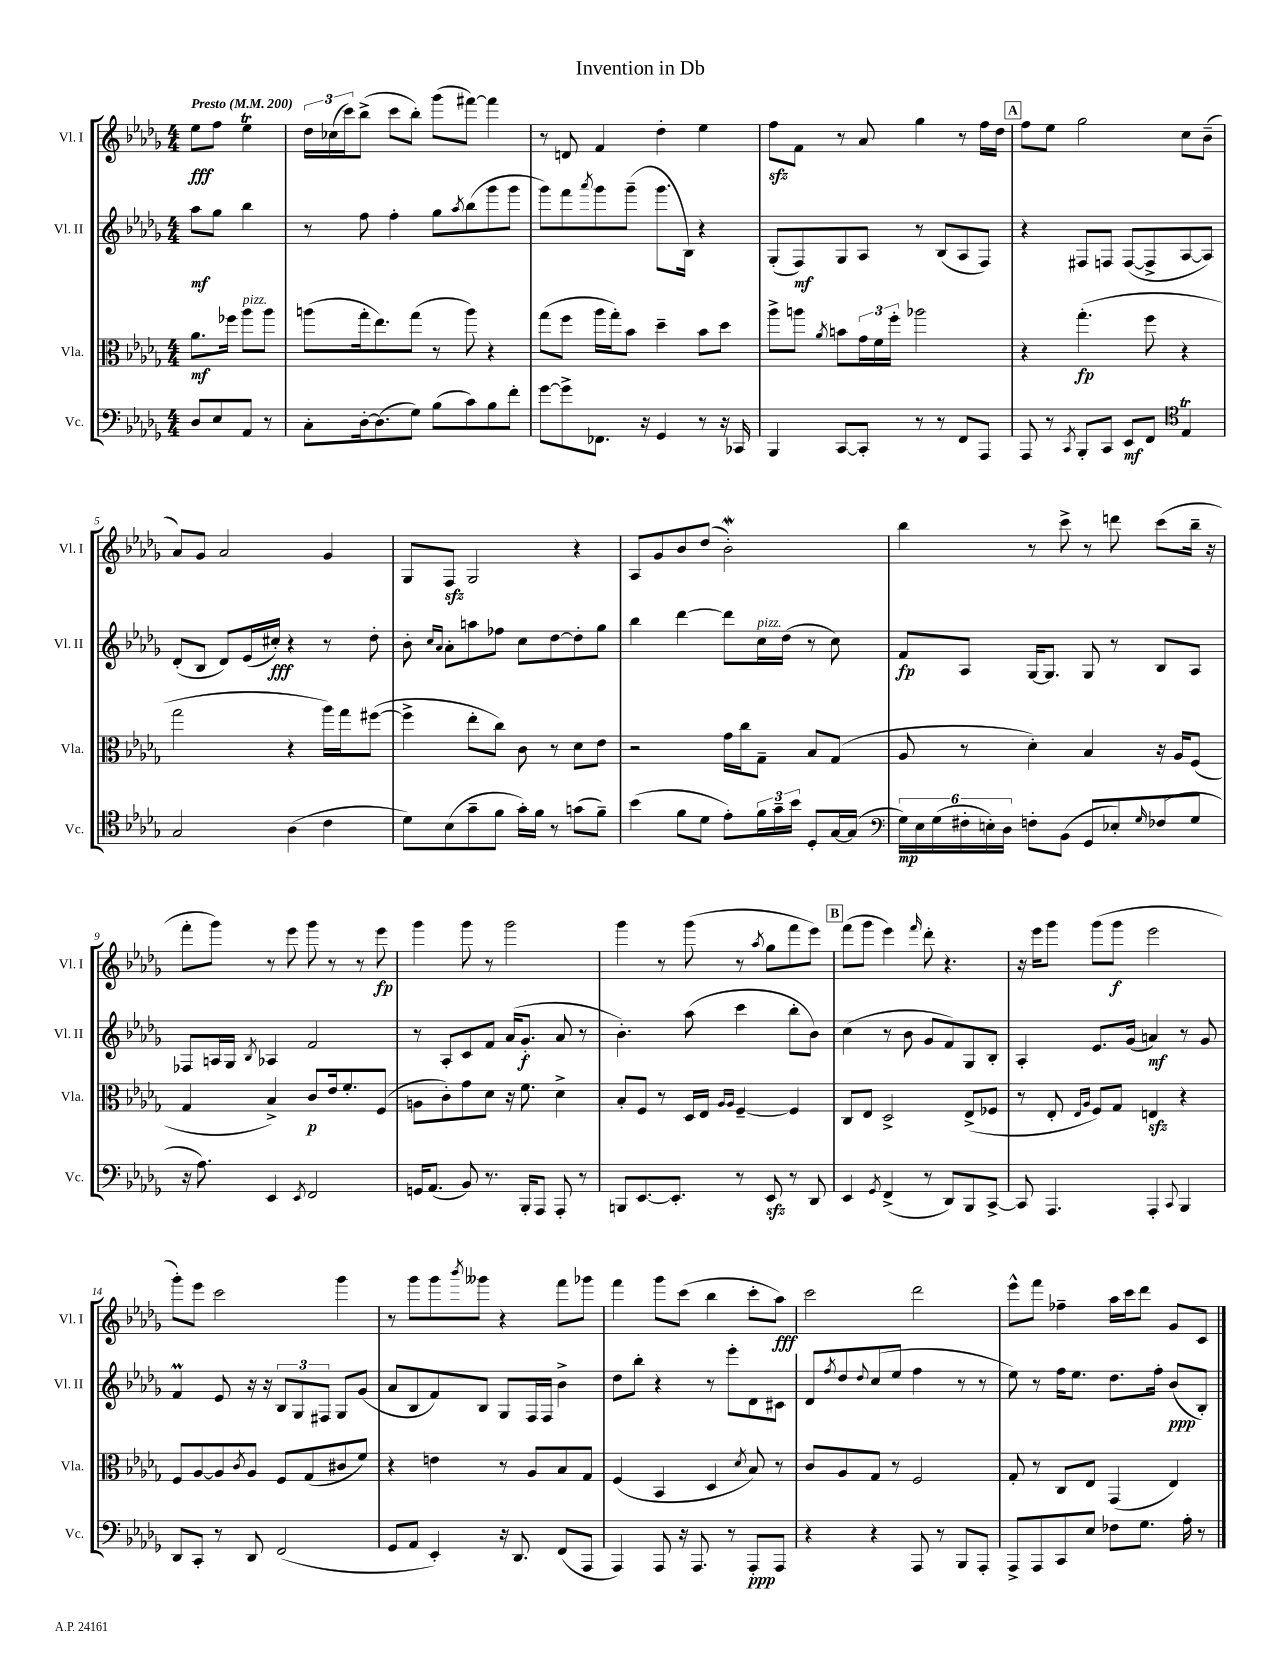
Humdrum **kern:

**kern	**kern	**kern	**kern
*staff4	*staff3	*staff2	*staff1
*clefF4	*clefC3	*clefG2	*clefG2
*k[b-e-a-d-g-]	*k[b-e-a-d-g-]	*k[b-e-a-d-g-]	*k[b-e-a-d-g-]
*M4/4	*M4/4	*M4/4	*M4/4
*MM200	*MM200	*MM200	*MM200
8D-/L	8.a-\L	8aa-\L	8ee-\L
8E-/	.	8gg-\J	8ff\J
.	16ff-\Jk	.	.
8AA-/J	8aa-\L	4bb-\	4ee-\
8r	8aa-\J	.	.
=	=	=	=
8C'\L	(8aa\L	8r	24dd-\LL
.	.	.	(24cc-\
.	.	.	24ccc\J)
[16D-'\k	16gg-'\k	8ff\	(8bb-^\J
(8.D-\]	8.ee-\)	.	.
.	.	4ff'\	8ccc\L
8G-\J)	(8gg-\J	.	8bb-'\J)
(8B-\L	8r	8gg-\L	(8ggg-\L
.	.	8qaa-/	.
8c\)	8aa\)	(8bb-\	[8fff#\J)
8B-\	4r	8ggg-\	4fff#\]
8f'\J	.	8ggg-\J	.
=	=	=	=
[8g-\L	(8gg-\L	8ggg-\L)	8r
8g-^\]	8ff\J	8fff\	8d/
.	.	8qaaa-/	.
8.FF-\J	16aa-\LL	8ggg-\	4f/
.	16gg-'\J)	.	.
.	8b-\J	(8ggg-~\J	.
16r	.	.	.
4GG-/	4dd-~\	8.ggg-\L	4dd-'\
.	.	16B-\Jk)	.
8r	8b-\L	4r	4ee-\
16r	8dd-\J	.	.
16CC-/	.	.	.
=	=	=	=
4BBB-/	8aa-^\L	(8G-'/L	8ff\L
.	8aa\J	8F/)	8f\J
.	8qa-/	.	.
[8CC/L	8b\L	8G-/	8r
8CC'/]J	24g-\L	8A-/J	8a-/
.	24f\	.	.
.	24ff'\JJ	.	.
8r	2aa-\	8r	4gg-\
8r	.	(8B-/L	.
8FF/L	.	8A-/	8r
8AAA-/J	.	8F/J)	16ff\LL
.	.	.	16dd-\JJ
=	=	=	=
8AAA-/	4r	4r	8ff\L
8r	.	.	8ee-\J
8qCC/	.	.	.
8BBB-'/L	(4.gg-'\	8F#/L	2gg-\
8CC/J	.	8F/J	.
8EE-/L	.	([8F/L	.
8FF/J	8ff\	8F^/]	.
*clefC4	*	*	*
4E-/	4r	[8A-/	8cc\L
.	.	8A-/]J)	(8b-~\J
=	=	=	=
2G-/	2gg-\	(8d-'/L	8a-/L)
.	.	8B-/J	8g-/J
.	.	8d-/L)	2a-/
.	.	(16e-/L	.
.	.	16cc#'/JJ)	.
(4A-\	4r	4r	.
4c\	16aa-\LL)	8r	4g-/
.	16gg-\J	.	.
.	([8ff#\J	8dd-'\	.
=	=	=	=
8d-\L)	4ff#^\]	8b-'\	8G-/L
.	.	16qqcc/LL	.
.	.	16qqa-/JJ	.
(8B-\	.	8a-'\L	8F/J
8g-~\	8ee-'\L	8aa\	2G-/
8f\J	8cc\J)	8ff-\J	.
16g-'\LL)	8c\	8cc\L	.
16f\JJ	.	.	.
8r	8r	[8dd-\	.
(8g\L	8d-\L	8dd-'\]	4r
8f~\J)	8e-\J	8gg-\J	.
=	=	=	=
(4b-\	2r	4bb-\	8A-/L
.	.	.	8g-/
8f\L	.	[4ddd-\	8b-/
8d-\J	.	.	(8dd-/J
8e-'\L)	16g-\LL	8ddd-\]L	2b-'\)
.	16cc\J	.	.
24f\L	8G-~\J	16cc\L	.
24g-~\	.	.	.
.	.	(16dd-\JJ	.
24b-\JJ	.	.	.
8D-'/L	8B-/L	8r	.
[16G-/L	(8G-/J	8cc\)	.
(16G-/]JJ	.	.	.
=	=	=	=
*clefF4	*	*	*
24G-\LL)	8A-/	8f/L	4bb-\
24E-\	.	.	.
(24G-\	.	.	.
24F#'\	8r	8A-/J	.
24E'\)	.	.	.
24D-\JJ	.	.	.
8F'\L	4d-'\)	[16G-/LK	8r
.	.	8.G-/]J	.
(8BB-\J	.	.	8ccc^\
8GG-/L	4B-/	8G-/	8r
8E-'/)	.	8r	8ddd\
16qqG-/	.	.	.
(8F-/	16r	8B-/L	(8ccc\L
.	16A-/LK	.	.
8G-/J	(8F/J	8A-/J	16bb-~\Jk
.	.	.	16r
=	=	=	=
16r	4G-/	8F-/L	8fff'\L
8.A-\)	.	.	.
.	.	16A/L	8ggg-\J)
.	.	16G-/JJ	.
.	.	8qB-/	.
4EE-/	4B-^/)	4A-/	8r
.	.	.	8eee-\
8qEE-/	.	.	.
2FF/	8c/L	2f/	8ggg-\
.	16e-/k	.	8r
.	8.f'/	.	.
.	.	.	8r
.	(8F/J	.	8eee-\
=	=	=	=
16GG/LK	8A\L	8r	4ggg-\
(8.AA-/J	.	.	.
.	8c'\)	8A-'/L	.
8BB-/)	8g-\	8c/	8ggg-\
8.r	8d-\J	8f/J	8r
.	16r	(16a-/LK	2ggg-\
16BBB-'/LK	8.f\	8.g-'/J	.
8AAA-/J	.	.	.
8AAA-'/	4d-^\	8a-/	.
8r	.	8r	.
=	=	=	=
8BBB/L	8B-'/L	4.b-'\)	4ggg-\
[8.EE-/	8F/J	.	.
.	8r	.	8r
8.EE-'/]J	.	.	.
.	16D-/LL	(8aa-\	(8ggg-\
.	16E-/JJ	.	.
.	16qqA-/LL	.	.
.	16qqA-/JJ	.	.
8r	[4F~/	4ccc\	8r
.	.	.	8qaa-/
8EE-/	.	.	8gg-\L
8r	4F/]	8bb-'\L	8fff\
8DD-/	.	8b-\J)	8eee-\J)
=	=	=	=
4EE-/	8C/L	(4cc\	(8fff\L
.	8E-/J	.	8ggg-\J
8qGG-/	.	.	.
(4FF^/	2D-^/	8r	4eee-\)
.	.	8b-\	.
.	.	.	16qqfff/
8r	.	8g-/L	8ddd-'\
8DD-/L)	.	8f/)	4.r
8BBB-/	(8E-^/L	8G-/	.
[8CC^/J	8F-/J	8B-'/J	.
=	=	=	=
8CC/]	8r	4A-'/	16r
.	.	.	16eee-\LK
4.AAA-/	8E-'/	.	8ggg-\J
.	16qqE-/LL	.	.
.	16qqA-/JJ	.	.
.	8F/L)	8.e-/L	(8ggg-\L
.	8G-/J	.	8ggg-\J
.	.	(16g-/Jk	.
4AAA-'/	4E/	4a/)	2eee-\
8qqCC/	.	.	.
4BBB-/	4r	8r	.
.	.	8g-/	.
=	=	=	=
8DD-/L	8F/L	4f/	8ggg-'\L)
8CC'/J	[8A-/	.	8eee-\J
8r	8A-/]	8e-/	2ccc\
.	8qc/	.	.
8DD-/	8A-/J	16r	.
.	.	16r	.
(2FF/	8F/L	12B-/L	.
.	.	12G-/	.
.	(8G-/	.	.
.	.	12F#/J	.
.	8c#/	8G-/L	4ggg-\
.	8f/J)	(8g-/J	.
=	=	=	=
8GG-/L	4r	8a-/L	8r
8AA-/J	.	8B-/	8ggg-\L
4EE-'/)	4e\	8f/)	8ggg-\
.	.	.	8qbbb-/
.	.	8B-/J	8ggg--\J
16r	8r	8G-/L	4r
8.DD-/	.	.	.
.	8A-/L	16F/L	.
.	.	16F/JJ	.
(8FF/L	8B-/	4b-^\	8fff\L
8AAA-/J	8G-/J	.	8ggg-\J
=	=	=	=
4AAA-/)	(4F/	8dd-\L	4fff\
.	.	8bb-'\J	.
8AAA-/	4BB-/	4r	8ggg-\L
16r	.	.	(8ccc\J
8.AAA-/	.	.	.
.	4D-/	8r	4bb-\
8r	.	8eee-'\L	.
.	8qd-/	.	.
8AAA-'/L	8B-/)	8d-\	8ccc'\L
8AAA-/J	8r	8c#\J	8aa-\J)
=	=	=	=
4r	8c/L	8d-/L	2ccc\
.	.	8qff/	.
.	8A-/	8dd-/	.
.	.	8qqdd-/	.
4r	8G-/J	(8cc/	.
.	8r	8ee-/J	.
8AAA-/	2F/	4ff\	2ddd-\
8r	.	.	.
8BBB-/L	.	8r	.
8AAA-'/J	.	8r	.
=	=	=	=
8AAA-^/L	8G-'/	8ee-\)	8eee-^^\L
8AAA-/	8r	8r	8fff\J
8CC/	8C/L	16ff\LK	4ff-~\
.	.	8.ee-\J	.
8E-/J	8E-/J	.	.
8F-\L	(4GG-/	8.dd-\L	16aa-\LL
.	.	.	16ccc\J
8.G-\J	.	.	8ddd-\J
.	.	16ff'\Jk	.
.	4E-/)	(8b-/L	8g-/L
16A-'\	.	.	.
8r	.	8B-'/J)	8c/J
==	==	==	==
*-	*-	*-	*-
